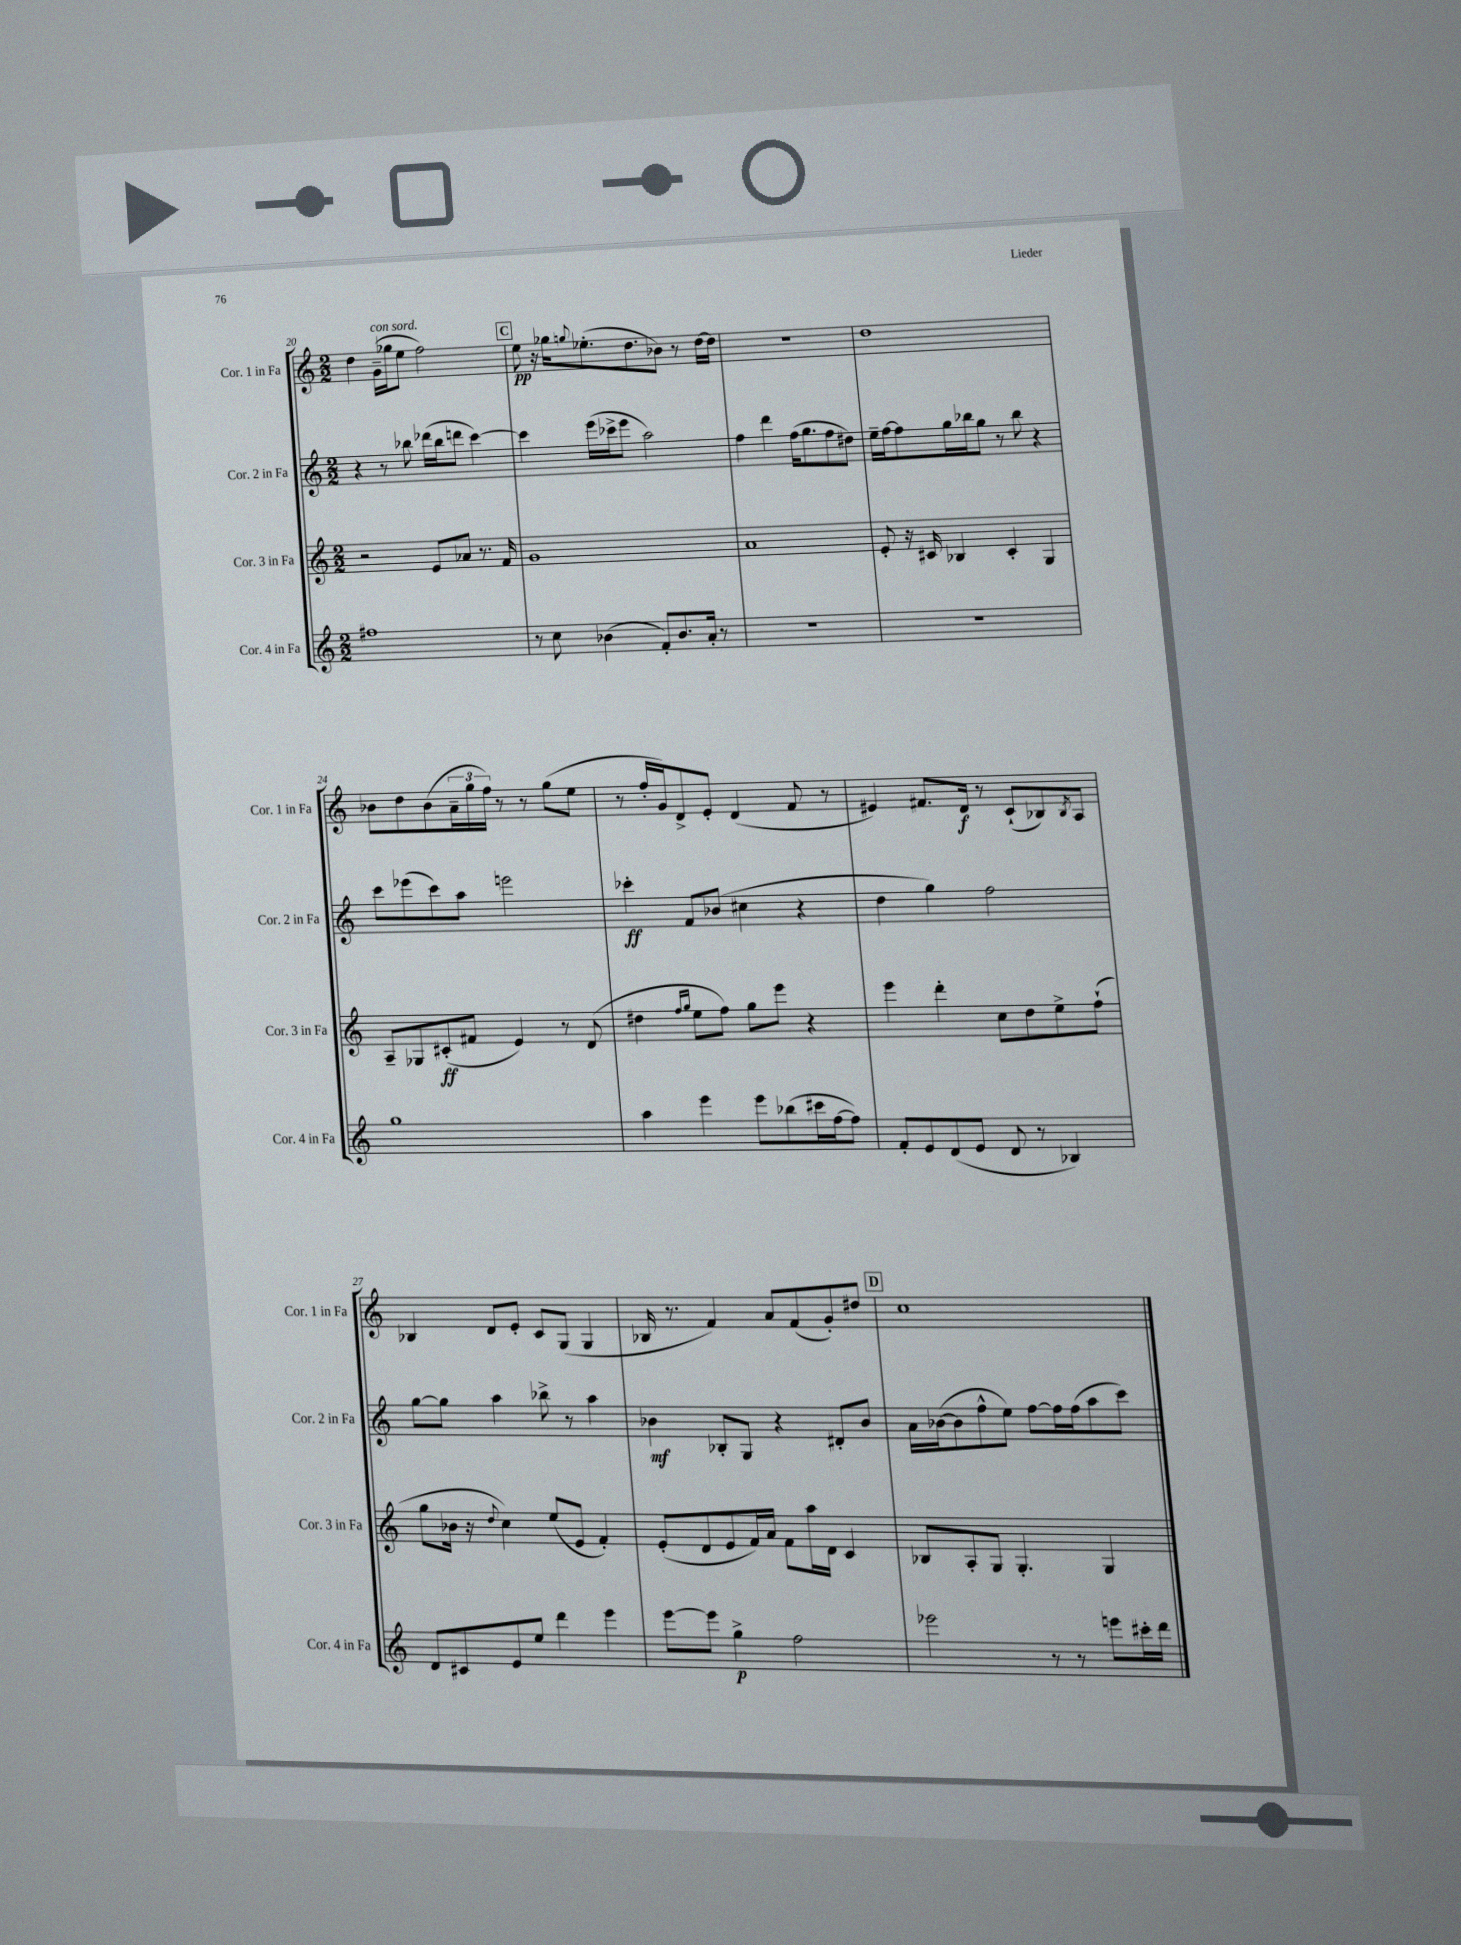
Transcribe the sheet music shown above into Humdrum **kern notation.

**kern	**dynam	**kern	**dynam	**kern	**dynam	**kern	**dynam
*part4	*part4	*part3	*part3	*part2	*part2	*part1	*part1
*staff4	*staff4	*staff3	*staff3	*staff2	*staff2	*staff1	*staff1
*I"Cor. 4 in Fa	*	*I"Cor. 3 in Fa	*	*I"Cor. 2 in Fa	*	*I"Cor. 1 in Fa	*
*I'Cor. 4 in Fa	*	*I'Cor. 3 in Fa	*	*I'Cor. 2 in Fa	*	*I'Cor. 1 in Fa	*
*clefG2	*	*clefG2	*	*clefG2	*	*clefG2	*
*k[]	*	*k[]	*	*k[]	*	*k[]	*
*M2/2	*	*M2/2	*	*M2/2	*	*M2/2	*
=20	=20	=20	=20	=20	=20	=20	=20
1ff#X	.	2r	.	4r	.	4dd\	.
!	!	!	!	!	!	!LO:TX:a:i:t=con sord.	!
.	.	.	.	8r	.	(16g~\LL	.
.	.	.	.	.	.	16gg-X\J	.
.	.	.	.	8bb-X\	.	8ee\J	.
.	.	8e/L	.	(16ddd-X\LL	.	2ff\)	.
.	.	.	.	16bb-\J	.	.	.
.	.	8a-X/J	.	8dddn\J	.	.	.
.	.	8.r	.	[4ccc\)	.	.	.
.	.	16f/	.	.	.	.	.
!!LO:REH:place=s1:t=C
=21	=21	=21	=21	=21	=21	=21	=21
8r	.	1g	.	4ccc\]	.	8ee\	pp
8cc\	.	.	.	.	.	16r	.
.	.	.	.	.	.	16gg-X\KL	.
.	.	.	.	.	.	8qqggn/	.
(4b-X\	.	.	.	(16eee\LL	.	(8.ee-X'\	.
.	.	.	.	16ccc-X^\J	.	.	.
.	.	.	.	8eee\J	.	.	.
.	.	.	.	.	.	8.dd\	.
8f'/L)	.	.	.	2aa\)	.	.	.
8.b-/	.	.	.	.	.	8b-X\J)	.
.	.	.	.	.	.	8r	.
16a'/Jk	.	.	.	.	.	.	.
8r	.	.	.	.	.	[16dd\LL	.
.	.	.	.	.	.	16dd\JJ]	.
=22	=22	=22	=22	=22	=22	=22	=22
1r	.	1a	.	4ff\	.	1r	.
.	.	.	.	4ddd\	.	.	.
.	.	.	.	(16ff\KL	.	.	.
.	.	.	.	8.gg\	.	.	.
.	.	.	.	8ff\	.	.	.
.	.	.	.	8dd#X\J)	.	.	.
=23	=23	=23	=23	=23	=23	=23	=23
1r	.	8e'/	.	16ee~\LL	.	1dd	.
.	.	.	.	[16ff\J	.	.	.
.	.	16r	.	8ff\]	.	.	.
.	.	16c#X/	.	.	.	.	.
.	.	4B-X/	.	16gg\L	.	.	.
.	.	.	.	16bb-X\J	.	.	.
.	.	.	.	8gg\J	.	.	.
.	.	4c#'/	.	8r	.	.	.
.	.	.	.	8bb-\	.	.	.
.	.	4G/	.	4r	.	.	.
!!LO:LB:g=z
=24	=24	=24	=24	=24	=24	=24	=24
1gg	.	8A~/L	.	8ccc\L	.	8b-X\L	.
.	.	8G-X/	.	(8eee-X\	.	8dd\	.
.	.	(8c#X'/	ff	8ccc\)	.	(8b-\	.
.	.	8f#X/J	.	8aa\J	.	24a~\L	.
.	.	.	.	.	.	24gg\	.
.	.	.	.	.	.	24ff\JJ)	.
.	.	4e/)	.	2eeen\	.	8r	.
.	.	.	.	.	.	8r	.
.	.	8r	.	.	.	(8gg\L	.
.	.	(8d/	.	.	.	8ee\J	.
=25	=25	=25	=25	=25	=25	=25	=25
4aa\	.	4dd#X\	.	4ccc-X'\	ff	8r	.
.	.	.	.	.	.	16ff'/LL	.
.	.	.	.	.	.	16g/J)	.
.	.	16qqff/LL	.	.	.	.	.
.	.	16qqgg/JJ	.	.	.	.	.
4eee\	.	8ee\L	.	8f/L	.	8d^/	.
.	.	8ff\J)	.	(8b-X/J	.	8e'/J	.
8eee\L	.	8gg\L	.	4cc#X\	.	(4d/	.
(8bb-X\	.	8eee\J	.	.	.	.	.
16ccc#X\L	.	4r	.	4r	.	8f/	.
[16ff\J	.	.	.	.	.	.	.
8ff\J])	.	.	.	.	.	8r	.
=26	=26	=26	=26	=26	=26	=26	=26
8f'/L	.	4eee\	.	4dd\	.	4e#X/)	.
8e/	.	.	.	.	.	.	.
(8d/	.	4ddd'\	.	4gg\)	.	8.f#X/L	.
8e/J	.	.	.	.	.	.	.
.	.	.	.	.	.	16d/Jk	f
8d/	.	8cc\L	.	2ff\	.	8r	.
8r	.	8dd\	.	.	.	(8c`/L	.
4B-X/)	.	8ee^\	.	.	.	8B-X/)	.
.	.	.	.	.	.	8qB-/	.
.	.	(8ff`\J	.	.	.	8A/J	.
!!LO:LB:g=z
=27	=27	=27	=27	=27	=27	=27	=27
8d/L	.	8gg\L	.	[8gg\L	.	4B-X/	.
8c#X/	.	16b-X\Jk	.	8gg\J]	.	.	.
.	.	16r	.	.	.	.	.
.	.	8qqdd/	.	.	.	.	.
8e/	.	4cc\)	.	4aa\	.	8d/L	.
8ee/J	.	.	.	.	.	8e'/J	.
4ddd\	.	(8ee/L	.	8bb-X^\	.	8c/L	.
.	.	8e/J	.	8r	.	(8G/J	.
4eee\	.	4f'/)	.	4aa\	.	4G/	.
=28	=28	=28	=28	=28	=28	=28	=28
[8eee\L	.	(8e'/L	.	4b-X\	mf	16B-X/	.
.	.	.	.	.	.	8.r	.
8eee\J]	.	8d/	.	.	.	.	.
4gg^\	p	8e/	.	8B-X'/L	.	4f/)	.
.	.	16f/L)	.	8G/J	.	.	.
.	.	16a/JJ	.	.	.	.	.
2ff\	.	8f\L	.	4r	.	8a/L	.
.	.	16aa\L	.	.	.	(8f/	.
.	.	16d\JJ	.	.	.	.	.
.	.	4c/	.	8d#X'/L	.	8g'/)	.
.	.	.	.	8b-/J	.	8dd#X/J	.
!!LO:REH:place=s1:t=D
=29	=29	=29	=29	=29	=29	=29	=29
2eee-X\	.	8B-X/L	.	16a\LL	.	1cc	.
.	.	.	.	([16b-X\J	.	.	.
.	.	8A'/	.	8b-\]	.	.	.
.	.	8G/J	.	8ff^^\	.	.	.
.	.	4.G'/	.	8ee\J)	.	.	.
8r	.	.	.	[8ff\L	.	.	.
8r	.	.	.	16ff\L]	.	.	.
.	.	.	.	(16ff\J	.	.	.
8eeen\L	.	4G/	.	8aa\	.	.	.
16ccc#X'\L	.	.	.	8ccc\J)	.	.	.
16ddd\JJ	.	.	.	.	.	.	.
==	==	==	==	==	==	==	==
*-	*-	*-	*-	*-	*-	*-	*-
